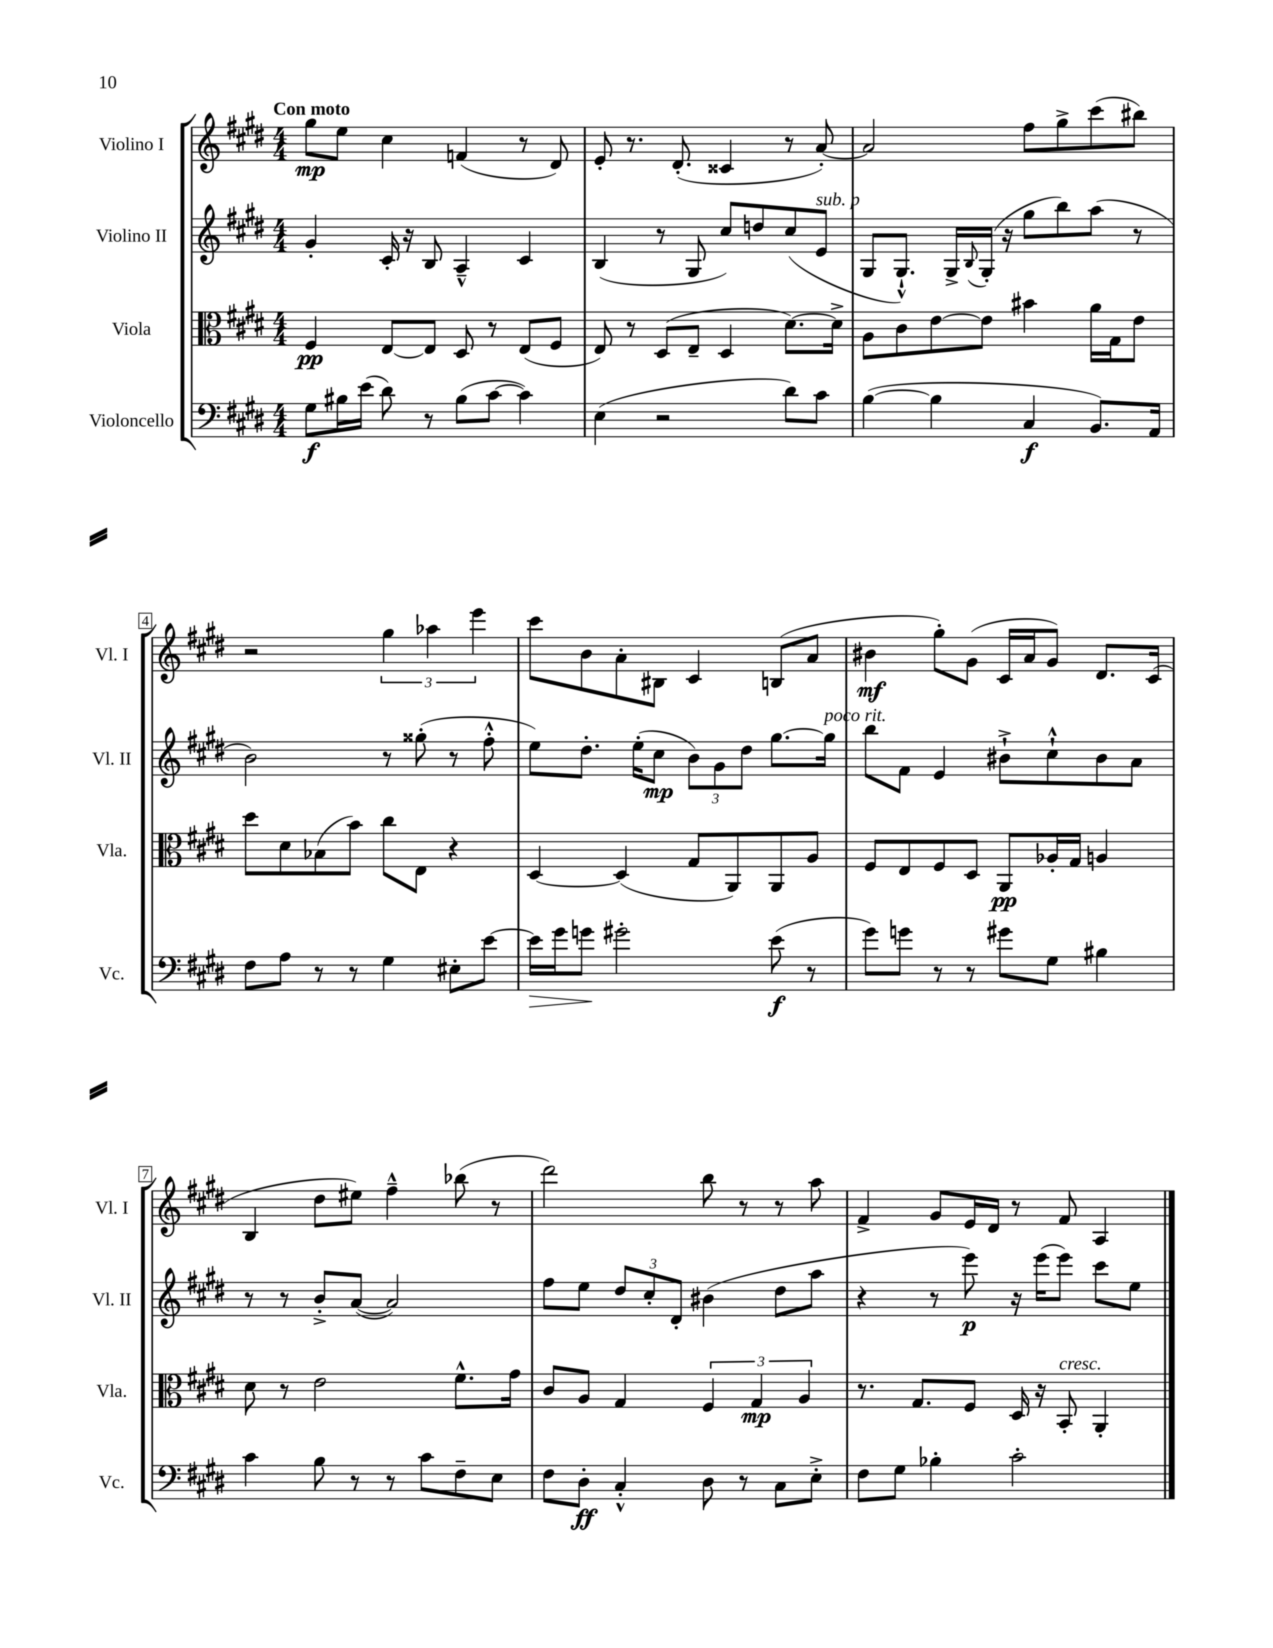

**kern	**dynam	**kern	**dynam	**kern	**dynam	**kern	**dynam
*part4	*part4	*part3	*part3	*part2	*part2	*part1	*part1
*staff4	*staff4	*staff3	*staff3	*staff2	*staff2	*staff1	*staff1
*I"Violoncello	*	*I"Viola	*	*I"Violino II	*	*I"Violino I	*
*I'Vc.	*	*I'Vla.	*	*I'Vl. II	*	*I'Vl. I	*
*clefF4	*	*clefC3	*	*clefG2	*	*clefG2	*
*k[f#c#g#d#]	*	*k[f#c#g#d#]	*	*k[f#c#g#d#]	*	*k[f#c#g#d#]	*
*M4/4	*	*M4/4	*	*M4/4	*	*M4/4	*
=1	=1	=1	=1	=1	=1	=1	=1
!	!	!	!	!	!	!LO:TX:a:B:t=Con moto	!
8G#\L	f	4F#/	pp	4g#'/	.	8gg#\L	mp
16B#X\L	.	.	.	.	.	8ee\J	.
(16e\JJ	.	.	.	.	.	.	.
8d#\)	.	[8E/L	.	16c#'/	.	4cc#\	.
.	.	.	.	16r	.	.	.
8r	.	8E/J]	.	8B/	.	.	.
(8B#\L	.	8D#/	.	4A~^^/	.	(4fn/	.
[8c#\J	.	8r	.	.	.	.	.
4c#\])	.	(8E/L	.	4c#/	.	8r	.
.	.	8F#/J	.	.	.	8d#/)	.
=2	=2	=2	=2	=2	=2	=2	=2
(4E\	.	8E/)	.	(4B/	.	8e'/	.
.	.	8r	.	.	.	8.r	.
2r	.	(8D#/L	.	8r	.	.	.
.	.	.	.	.	.	(8.d#'/	.
.	.	8E~/J	.	8G#/	.	.	.
.	.	4D#/	.	8cc#/L)	.	4c##X/	.
.	.	.	.	8ddn/	.	.	.
8d#\L)	.	[8.d#\L)	.	(8cc#/	.	8r	.
!	!	!	!	!LO:TX:a:i:t=sub. p	!	!	!
8c#\J	.	.	.	8e/J	.	[8a'/)	.
.	.	16d#^\Jk]	.	.	.	.	.
=3	=3	=3	=3	=3	=3	=3	=3
([4B\	.	8A\L	.	8G#/L	.	2a/]	.
.	.	8c#\	.	8.G#`^^/J)	.	.	.
4B\]	.	[8e\	.	.	.	.	.
.	.	.	.	16G#^/LL	.	.	.
.	.	.	.	8qqB/	.	.	.
.	.	8e\J]	.	(16G#'/JJ	.	.	.
.	.	.	.	16r	.	.	.
4C#/	f	4b#X\	.	8gg#\L	.	8ff#\L	.
.	.	.	.	8bb\)	.	8gg#^\	.
8.BB/L)	.	16a\LL	.	(8aa\J	.	(8ccc#\	.
.	.	16G#\J	.	.	.	.	.
.	.	8e\J	.	8r	.	8bb#X\J)	.
16AA/Jk	.	.	.	.	.	.	.
!!LO:LB:g=z
=4	=4	=4	=4	=4	=4	=4	=4
8F#\L	.	8dd#\L	.	2b\)	.	2r	.
8A\J	.	8d#\	.	.	.	.	.
8r	.	(8B-X\	.	.	.	.	.
8r	.	8b\J)	.	.	.	.	.
4G#\	.	8cc#\L	.	8r	.	6gg#\	.
.	.	8E\J	.	(8gg##X'\	.	.	.
.	.	.	.	.	.	6aa-X\	.
8E#X'\L	.	4r	.	8r	.	.	.
.	.	.	.	.	.	6eee\	.
[8e\J	.	.	.	8ff#'^^\	.	.	.
=5	=5	=5	=5	=5	=5	=5	=5
!	!LO:HP:b	!	!	!	!	!	!
16e\LL]	>	[4D#/	.	8ee\L)	.	8ccc#\L	.
16g#\J	.	.	.	.	.	.	.
8gn\J	.	.	.	8.dd#'\J	.	8b\	.
2g#X'\	]	(4D#/]	.	.	.	8a'\	.
.	.	.	.	(16ee'\KL	.	.	.
.	.	.	.	8cc#\J	mp	8B#X\J	.
.	.	8G#/L	.	12b\L)	.	4c#/	.
.	.	.	.	12g#\	.	.	.
.	.	8AA/)	.	.	.	.	.
.	.	.	.	12dd#\J	.	.	.
(8e\	f	8AA/	.	[8.gg#\L	.	(8Bn/L	.
8r	.	8A/J	.	.	.	8a/J	.
!	!	!	!	!LO:TX:a:i:t=poco rit.	!	!	!
.	.	.	.	16gg#\Jk]	.	.	.
=6	=6	=6	=6	=6	=6	=6	=6
8g#\L)	.	8F#/L	.	8bb\L	.	4b#X\	mf
8gn\J	.	8E/	.	8f#\J	.	.	.
8r	.	8F#/	.	4e/	.	8gg#'\L)	.
8r	.	8D#/J	.	.	.	(8g#\J	.
8g#X\L	.	8AA/L	pp	8b#X`^\L	.	16c#/LL	.
.	.	.	.	.	.	16a/J	.
8G#\J	.	16A-X'/L	.	8cc#`^^\	.	8g#/J)	.
.	.	16G#/JJ	.	.	.	.	.
4B#X\	.	4An/	.	8b#\	.	8.d#/L	.
.	.	.	.	8a\J	.	.	.
.	.	.	.	.	.	(16c#/Jk	.
!!LO:LB:g=z
=7	=7	=7	=7	=7	=7	=7	=7
4c#\	.	8d#\	.	8r	.	4B/	.
.	.	8r	.	8r	.	.	.
8B\	.	2e\	.	8b'^/L	.	8dd#\L	.
8r	.	.	.	([8a/J	.	8ee#X\J)	.
8r	.	.	.	2a/])	.	4ff#~^^\	.
8c#\L	.	.	.	.	.	.	.
8F#~\	.	8.f#^^\L	.	.	.	(8bb-X\	.
8E\J	.	.	.	.	.	8r	.
.	.	16g#\Jk	.	.	.	.	.
=8	=8	=8	=8	=8	=8	=8	=8
8F#\L	.	8c#/L	.	8ff#\L	.	2ddd#\)	.
8D#'\J	ff	8A/J	.	8ee\J	.	.	.
4C#'^^/	.	4G#/	.	12dd#/L	.	.	.
.	.	.	.	12cc#'/	.	.	.
.	.	.	.	12d#'/J	.	.	.
8D#\	.	6F#/	.	(4b#X\	.	8bb\	.
8r	.	.	.	.	.	8r	.
.	.	6G#/	mp	.	.	.	.
8C#\L	.	.	.	8dd#\L	.	8r	.
.	.	6A/	.	.	.	.	.
8E'^\J	.	.	.	8aa\J	.	8aa\	.
=9	=9	=9	=9	=9	=9	=9	=9
8F#\L	.	8.r	.	4r	.	4f#^/	.
8G#\J	.	.	.	.	.	.	.
.	.	8.G#/L	.	.	.	.	.
4B-X'\	.	.	.	8r	.	8g#/L	.
.	.	8F#/J	.	8eee\)	p	16e/L	.
.	.	.	.	.	.	16d#/JJ	.
2c#'\	.	16D#/	.	16r	.	8r	.
.	.	16r	.	(16eee\KL	.	.	.
!	!	!LO:TX:a:i:t=cresc.	!	!	!	!	!
.	.	8BB'/	.	8eee\J)	.	8f#/	.
.	.	4AA'/	.	8ccc#\L	.	4A/	.
.	.	.	.	8ee\J	.	.	.
==	==	==	==	==	==	==	==
*-	*-	*-	*-	*-	*-	*-	*-
